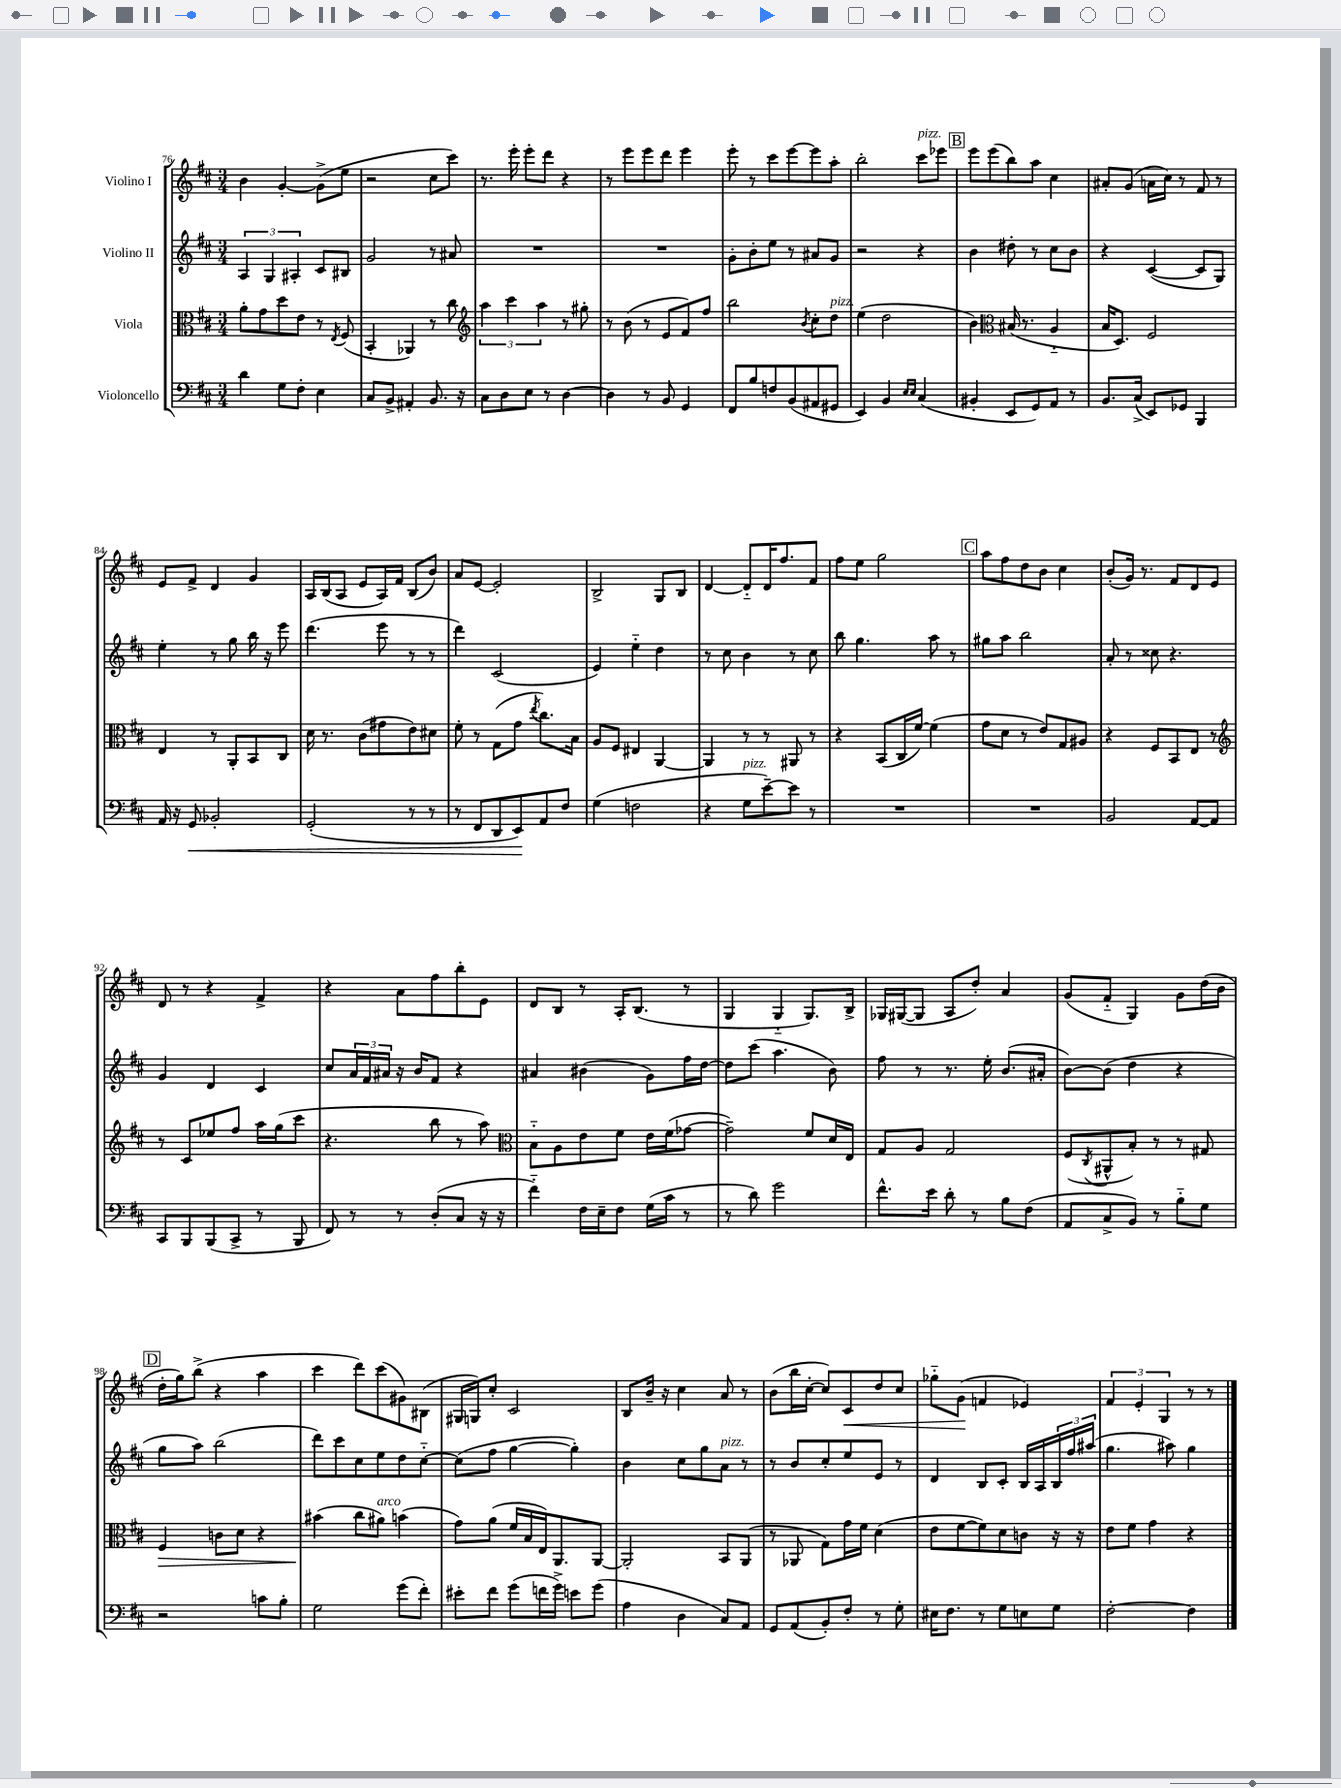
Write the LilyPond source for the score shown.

<<
\new StaffGroup <<
\new Staff = "s0" \with { instrumentName = "Violino I" } {
    \clef treble \key d \major \numericTimeSignature \time 3/4
    b'4 g'4~-. g'8->( e''8 |
    r2 cis''8 cis'''8) |
    r8. e'''16-. e'''8-. d'''8 r4 |
    r8 e'''8 e'''8 d'''8 e'''4 |
    e'''8-. r8 cis'''8 e'''8~ e'''8 a''8-. |
    b''2-. cis'''8^\markup { \italic "pizz." } ees'''8 |
    \mark \markup { \box "B" } e'''8 e'''8( b''8) a''8 cis''4 |
    ais'8-. g'8( a'16 cis''16) r8 fis'8 r8 |
    e'8 fis'8-> d'4 g'4 |
    a16 b16( a8 e'8 a16) fis'16 b8( b'8) |
    a'8 e'8~ e'2-. |
    b2-> g8 b8 |
    d'4~ d'8-_ d'16 fis''8. fis'8 |
    fis''8 e''8 g''2 |
    \mark \markup { \box "C" } a''8 fis''8 d''8 b'8 cis''4 |
    b'8-.( g'16) r8. fis'8 d'8 e'8 |
    d'8 r8 r4 fis'4-> |
    r4 a'8 fis''8 b''8-. e'8 |
    d'8 b8 r8 a16-. b8.( r8 |
    g4 g4-_ g8.) b16-> |
    ges16 gis16~( gis8 a8 d''8-.) a'4 |
    g'8( fis'8-_ g4) g'8 d''16( b'16 |
    \mark \markup { \box "D" } d''16-. g''16) b''8->( r4 a''4 |
    cis'''4 d'''8) cis'''8( gis'8) bis8( |
    gis16 g16) cis''8-. cis'2 |
    b8 b'16-- r16 cis''4 a'8 r8 |
    b'8( b''16 cis''16~-. cis''8) cis'8\< d''8 cis''8 |
    ges''8-_ g'8\!( f'4 ees'4) |
    \tuplet 3/2 { fis'4 e'4-. g4 } r8 r8 \bar "|." |
}
\new Staff = "s1" \with { instrumentName = "Violino II" } {
    \clef treble \key d \major \numericTimeSignature \time 3/4
    \tuplet 3/2 { a4 g4 ais4-. } cis'8 bis8 |
    g'2 r8 ais'8 |
    R2. |
    R2. |
    g'8-. b'8-. e''8 r8 ais'8 g'8 |
    r2 r4 |
    \mark \markup { \box "B" } b'4 dis''8-. r8 cis''8 b'8 |
    r4 cis'4~( cis'8 g8) |
    e''4-. r8 g''8 b''16 r16 e'''8 |
    d'''4.( e'''8 r8 r8 |
    d'''4) cis'2( |
    e'4) e''4-_ d''4 |
    r8 cis''8 b'4 r8 cis''8 |
    b''8 g''4. a''8 r8 |
    \mark \markup { \box "C" } gis''8 a''8 b''2 |
    a'8-. r8 cisis''8 r4. |
    g'4 d'4 cis'4 |
    cis''8 \tuplet 3/2 { a'16 fis'16 ais'16 } r16 b'16 fis'8 r4 |
    ais'4 bis'4( g'8) fis''16 d''16~ |
    d''8 cis'''8( a''4. b'8) |
    fis''8 r8 r8. e''16-. b'8.( ais'16-. |
    b'8~) b'8( d''4 r4 |
    \mark \markup { \box "D" } g''8 a''8) b''2( |
    d'''8) cis'''8 cis''8 e''8 d''8 cis''8~-_ |
    cis''8( fis''8 g''4~ g''4-.) |
    b'4 cis''8 g''8 a'8^\markup { \italic "pizz." } r8 |
    r8 b'8 cis''8-. e''8 e'8 r8 |
    d'4 b8 cis'8-. b16 a16 \tuplet 3/2 { b16 fis''16 ais''16( } |
    g''4. ais''8) g''4 \bar "|." |
}
\new Staff = "s2" \with { instrumentName = "Viola" } {
    \clef alto \key d \major \numericTimeSignature \time 3/4
    a'8-. g'8 d''8 e'8 r8 \acciaccatura { e8 } fis8( |
    b,4-. aes,4) r8 cis''8 |
    \clef treble \tuplet 3/2 { a''4 cis'''4 a''4 } r8 gis''8-. |
    r8 b'8( r8 e'8 fis'8) fis''8 |
    b''2 \acciaccatura { b'8 } cis''8-. d''8^\markup { \italic "pizz." } |
    e''4( d''2 |
    \mark \markup { \box "B" } b'4) \clef alto bis16( r8. a4-_ |
    b16 d8.) fis2 |
    e4 r8 a,8-. b,8 cis8 |
    d'16 r8. cis'8( gis'8 e'8) dis'8 |
    fis'8-. r8 g8( g'8 \acciaccatura { e''8 } cis''8.) b16 |
    a8 fis8 eis4 a,4~ |
    a,4 r8 r8 ais,8 r8 |
    r4 b,8( cis16 fis'16~) fis'4( |
    \mark \markup { \box "C" } g'8 d'8 r8 e'8) g8 ais8 |
    r4 fis8 b,8 e8 r8 |
    \clef treble r8 cis'8 ees''8 fis''8 a''16 g''16( cis'''8 |
    r4. b''8 r8 a''8) |
    \clef alto b8-_ a8 e'8 fis'8 e'16 fis'16( ges'8~ |
    ges'2--) fis'8 d'16 e16 |
    g8 a8 g2 |
    fis8( \acciaccatura { cis8 } ais,8-^ b8-.) r8 r8 gis8 |
    \mark \markup { \box "D" } fis4\> c'8 d'8 r4 |
    bis'4\!( cis''8 ais'8^\markup { \italic "arco" }) b'4( |
    g'8) a'8( fis'16 b16 e16) a,8. a,8~ |
    a,2-. b,8 a,8( |
    r8 aes,8 g8) g'16 fis'16 d'4( |
    e'8 fis'8~ fis'8) d'8 c'8 r16 r16 |
    e'8 fis'8 g'4 r4 \bar "|." |
}
\new Staff = "s3" \with { instrumentName = "Violoncello" } {
    \clef bass \key d \major \numericTimeSignature \time 3/4
    d'4 g8 fis8-. e4 |
    cis8 b,8-> ais,4-. b,8. r16 |
    cis8 d8 e8 r8 d4~ |
    d4 r8 b,8 g,4 |
    fis,8 b8 f8 b,8( ais,8 gis,8 |
    e,4) b,4 \grace { e16 e16 } cis4( |
    \mark \markup { \box "B" } bis,4-. e,8 g,8) a,8 r8 |
    b,8. cis16->( e,8) ges,8 b,,4 |
    a,16 r16 g,8\< bes,2-. |
    g,2-.( r8 r8 |
    r8 fis,8 d,8 e,8\!) a,8 fis8 |
    g4( f2 |
    r4 g8^\markup { \italic "pizz." } e'8~--) e'8 r8 |
    R2. |
    \mark \markup { \box "C" } R2. |
    b,2 a,8~ a,8 |
    cis,8 b,,8 b,,8( cis,8-> r8 b,,8 |
    fis,8) r8 r8 d8-.( cis8 r16 r16 |
    fis'4-_) fis16 e16-- fis8 g16( cis'16 r8 |
    r8 d'8) g'2 |
    fis'8.-^ e'16 d'8-. r8 b8 fis8( |
    a,8 cis8-> b,8) r8 b8-_ g8 |
    \mark \markup { \box "D" } r2 c'8 b8-. |
    g2 g'8( fis'8-.) |
    eis'8-. fis'8 g'8( f'16 g'16->) e'8 g'8( |
    a4 d4 cis8) a,8 |
    g,8 a,8( b,8-.) fis8-. r8 g8-. |
    eis16 fis8. r8 g8 e8 g8 |
    fis2~-. fis4 \bar "|." |
}
>>
>>
\layout { \context { \Score currentBarNumber = #76 } }
